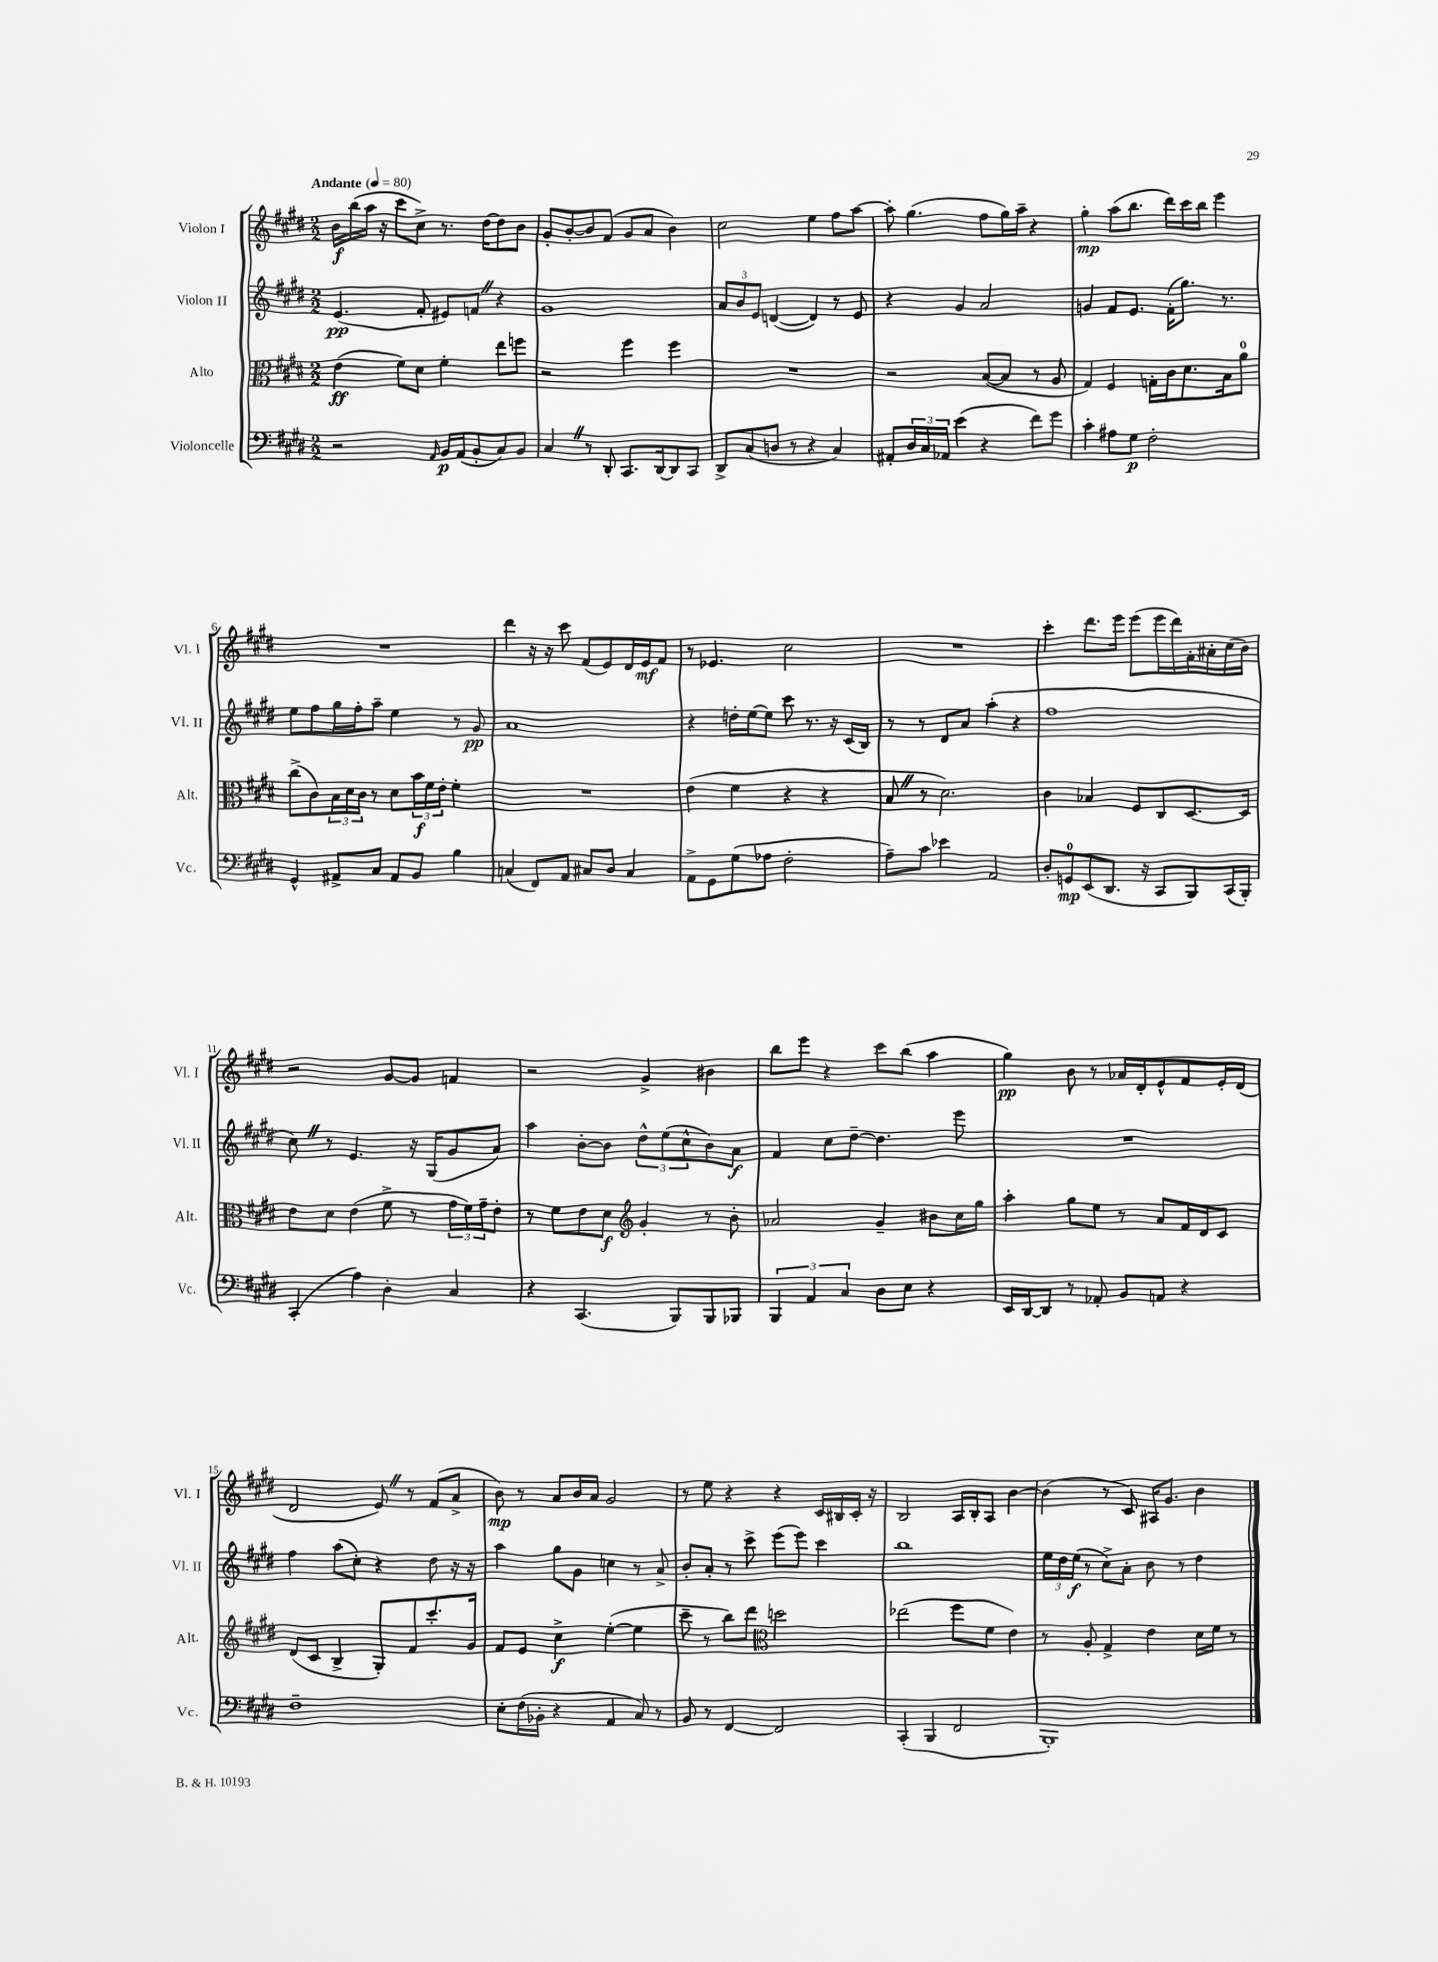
<<
\new StaffGroup <<
\new Staff = "s0" \with { instrumentName = "Violon I" shortInstrumentName = "Vl. I" } {
    \clef treble \key e \major \numericTimeSignature \time 2/2 \tempo "Andante" 4 = 80
    b'16\f b''16( a''16 r16 cis'''8 cis''8->) r8. dis''16~ dis''8 b'8 |
    gis'8-. b'8~-. b'8 fis'8( gis'8 a'8 b'4) |
    cis''2 e''4 fis''8 a''8~ |
    a''8-. gis''4.( fis''8 gis''16) a''16-- r4 |
    gis''4-.\mp a''8( b''8. dis'''16) cis'''16 b''16 e'''4 |
    R1 |
    dis'''4 r16 r16 cis'''8 fis'8( e'8) dis'16 e'16\mf fis'8 |
    r8 ees'4. cis''2 |
    R1 |
    cis'''4-. dis'''8. e'''16 e'''8( e'''16 dis'''16) fis'16-. ais'16-. cis''16( b'16) |
    r2 gis'8~ gis'8 f'4 |
    r2 gis'4-> bis'4 |
    b''8 e'''8 r4 cis'''8 b''8( a''4 |
    gis''4\pp) b'8 r8 aes'16 dis'16-. e'8-^ fis'8 e'16-. dis'16( |
    dis'2 e'8) \once \override BreathingSign.text = \markup { \musicglyph "scripts.caesura.straight" } \breathe r8 fis'8( a'8-> |
    b'8\mp) r8 a'8 b'16 a'16 gis'2 |
    r8 e''8 r4 r4 cis'16 bis16 cis'16-. r16 |
    b2 a16 b16-. a8 b'4~ |
    b'4( r8 cis'8) ais16 gis'8. b'4 \bar "|." |
}
\new Staff = "s1" \with { instrumentName = "Violon II" shortInstrumentName = "Vl. II" } {
    \clef treble \key e \major \numericTimeSignature \time 2/2
    e'4.\pp( fis'8-. eis'8) f'8 \once \override BreathingSign.text = \markup { \musicglyph "scripts.caesura.straight" } \breathe r4 |
    gis'1 |
    \tuplet 3/2 { a'8 b'8 e'8 } d'4~( d'4) r8 e'8 |
    r4 gis'4 a'2 |
    g'4 fis'8 e'8. fis'16-.( gis''8.) r8. |
    e''8 fis''8 gis''16 fis''16-. a''8-- e''4 r8 gis'8\pp |
    a'1 |
    r4 d''16-. e''16~ e''8 cis'''8 r8. r16 cis'16( b16) |
    r8 r8 dis'8 a'8 a''4-.( r4 |
    fis''1 |
    cis''8) \once \override BreathingSign.text = \markup { \musicglyph "scripts.caesura.straight" } \breathe r8 e'4. r16 gis16( gis'8 a'8) |
    a''4 b'8~-. b'8 \tuplet 3/2 { dis''8-^ e''8( cis''8-^ } b'8) a'8\f |
    fis'4 cis''8 dis''8~-- dis''4. e'''8 |
    R1 |
    fis''4 a''8( cis''8-.) r4 dis''8 r16 r16 |
    a''4 gis''8 gis'8 c''4 r8 a'8-> |
    b'8-. a'8-. r8 cis'''8-> e'''8( e'''8) cis'''4 |
    b''1 |
    \tuplet 3/2 { e''16 dis''16 e''16\f( } r8 cis''8->) a'8-. b'8 r8 dis''4 \bar "|." |
}
\new Staff = "s2" \with { instrumentName = "Alto" shortInstrumentName = "Alt." } {
    \clef alto \key e \major \numericTimeSignature \time 2/2
    e'4\ff( fis'8) dis'8 fis'4-. e''8 f''8 |
    r2 fis''4 fis''4 |
    R1 |
    r2 b8~( b8 r8 a8 |
    gis4) fis4 g16-. cis'16 dis'8. b16 a'8-0 |
    cis''8->( cis'8) \tuplet 3/2 { b16 dis'16 cis'16 } r8 dis'8 \tuplet 3/2 { b'16\f fis'16 e'16-. } fis'4-. |
    R1 |
    e'4( fis'4 r4 r4 |
    b8 \once \override BreathingSign.text = \markup { \musicglyph "scripts.caesura.straight" } \breathe r8 dis'2.) |
    cis'4 bes4 fis8 cis8 dis8.~ dis16 |
    e'8 dis'8 e'4( fis'8-> r8 \tuplet 3/2 { gis'16 fis'16) gis'16-- } e'8-. |
    r8 fis'8 e'8 dis'8\f \clef treble gis'4-. r8 b'8-. |
    aes'2 gis'4-- bis'8 cis''16 gis''16 |
    a''4-. gis''8 e''8 r8 a'8 fis'16 dis'16 cis'8 |
    dis'8( cis'8 b4-> gis8-.) fis'8 cis'''8.-. gis'16 |
    fis'8 e'8 cis''4->\f e''4~-.( e''4 |
    cis'''8-- r8 b''8) dis'''8 \clef alto d''2 |
    ees''2( fis''8 fis'8 e'4) |
    r8 a8-. gis4-> e'4 dis'16 fis'16 r8 \bar "|." |
}
\new Staff = "s3" \with { instrumentName = "Violoncelle" shortInstrumentName = "Vc." } {
    \clef bass \key e \major \numericTimeSignature \time 2/2
    r2 \grace { a,16 } b,16\p a,16( b,8-. cis8) b,8 |
    cis4 \once \override BreathingSign.text = \markup { \musicglyph "scripts.caesura.straight" } \breathe r8 dis,8-. cis,8. dis,16~ dis,8 cis,8 |
    dis,8-> cis8( d8 r8 r4 cis4) |
    ais,8-. \tuplet 3/2 { dis16 cis16 aes,16 } e'4( r4 fis'8) gis'8 |
    cis'4-. ais8 gis8\p fis2-. |
    gis,4-^ ais,8-> cis8 ais,8 b,8 b4 |
    c4( fis,8) a,8 cis8 dis8 cis4 |
    a,8-> gis,8 gis8( aes8 fis2-. |
    a8--) cis'8 ees'4 a,2 |
    dis8-. g,8-0\mp e,8( dis,8. r16 cis,8 b,,8) cis,16( b,,16-.) |
    cis,4-.( a4) dis4-. cis4 |
    r4 cis,4.( b,,8) b,,8 bes,,8 |
    \tuplet 3/2 { b,,4 a,4 cis4 } dis8 e8 r4 |
    e,16 dis,16~ dis,8 r8 aes,8-. b,8 a,8 r4 |
    fis1-- |
    e8-. fis16( bes,16-. r4 a,4 cis8) r8 |
    b,8 r8 fis,4~ fis,2 |
    cis,4-.( b,,4 fis,2 |
    b,,1-.) \bar "|." |
}
>>
>>
